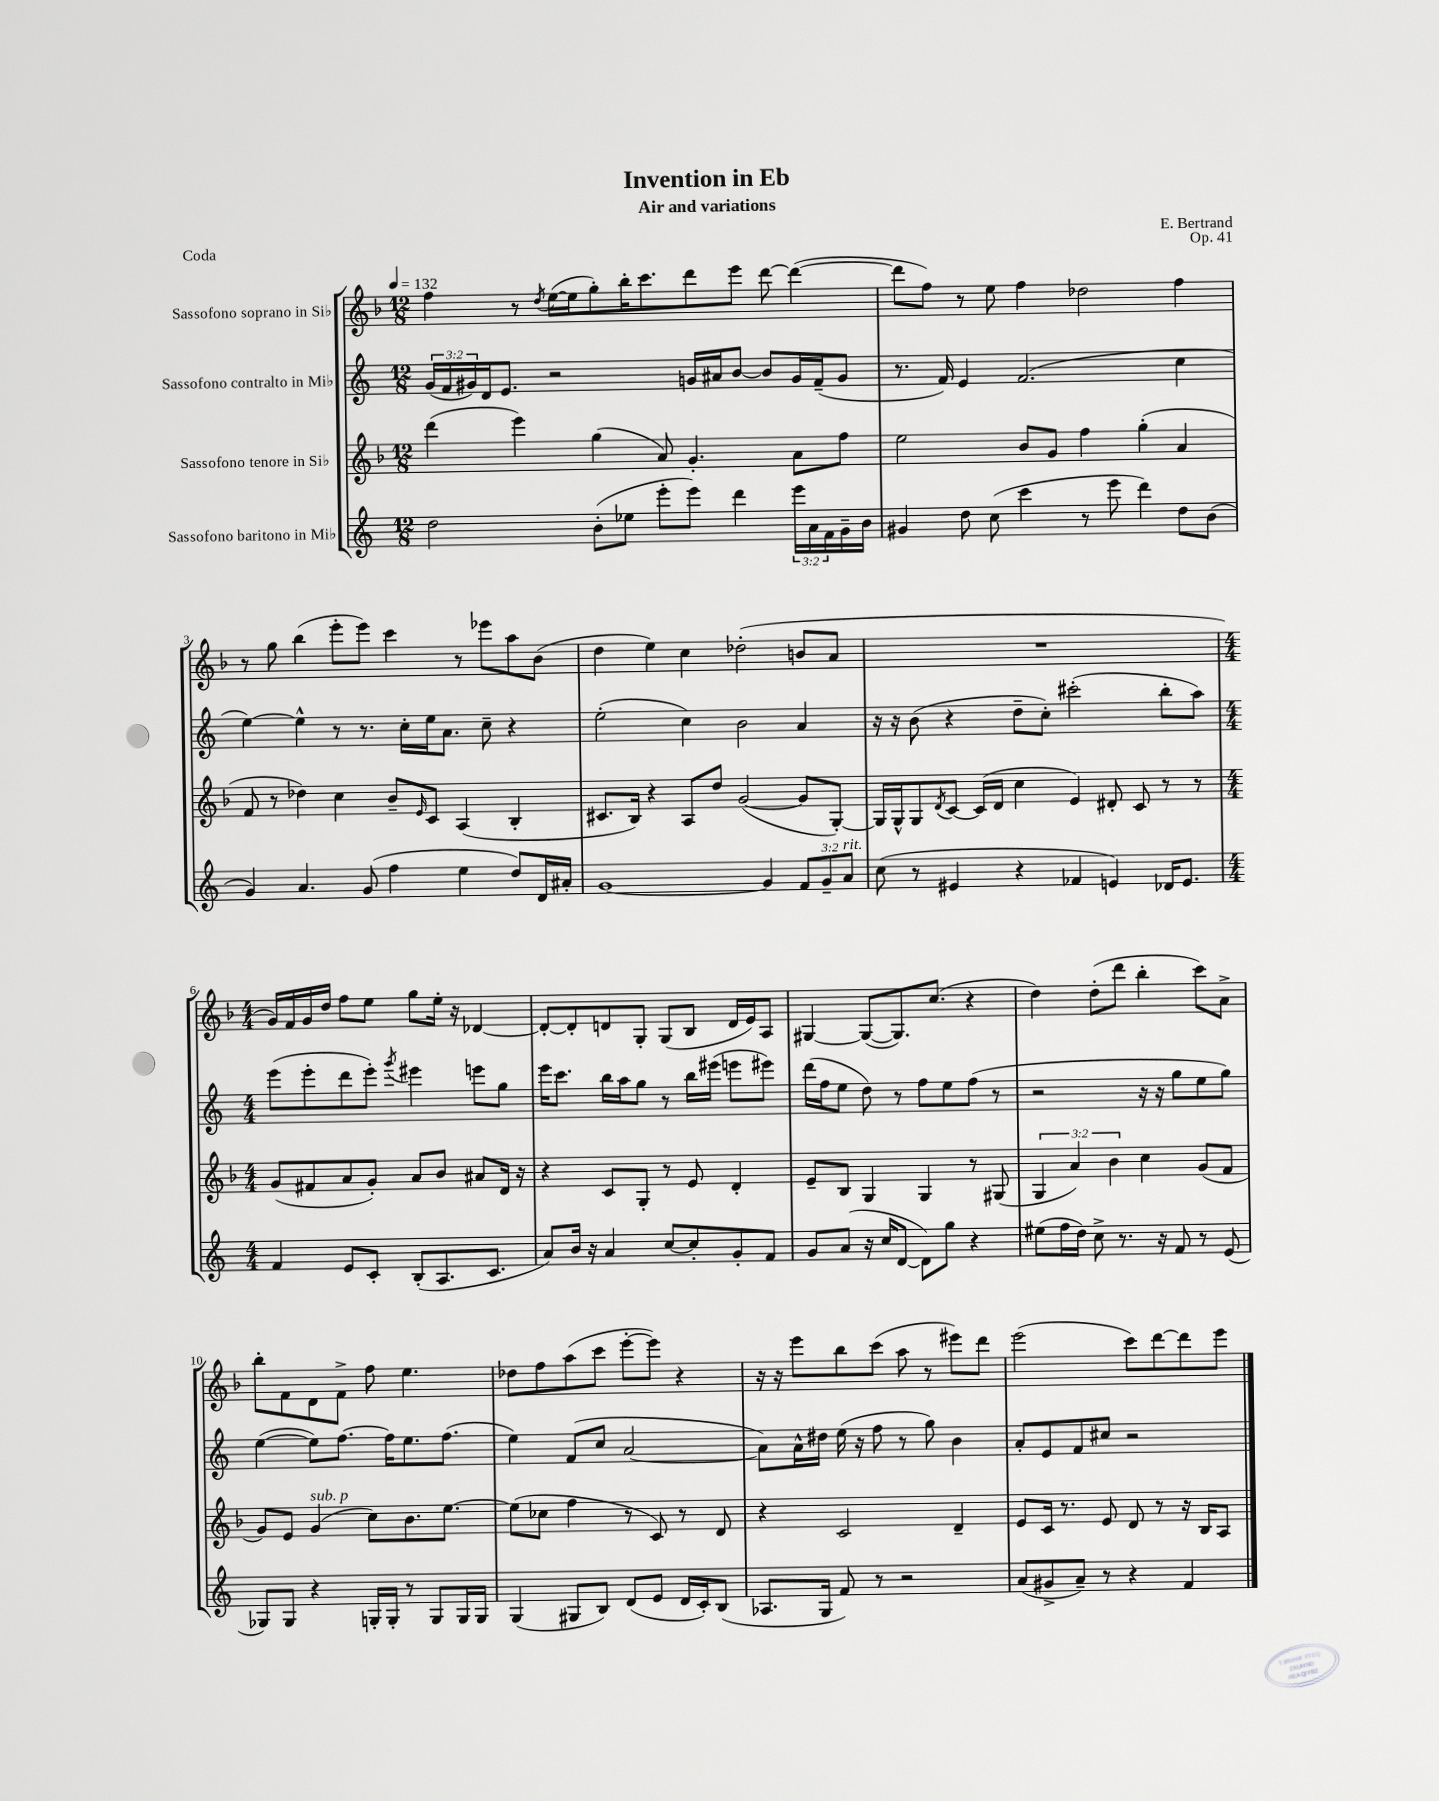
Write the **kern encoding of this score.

**kern	**kern	**kern	**kern
*part4	*part3	*part2	*part1
*staff4	*staff3	*staff2	*staff1
*I"Sassofono baritono in Mi♭	*I"Sassofono tenore in Si♭	*I"Sassofono contralto in Mi♭	*I"Sassofono soprano in Si♭
*clefG2	*clefG2	*clefG2	*clefG2
*k[]	*k[b-]	*k[]	*k[b-]
*M12/8	*M12/8	*M12/8	*M12/8
*MM132	*MM132	*MM132	*MM132
=1	=1	=1	=1
2dd\	(4ddd\	(24g/LL	4ff\
.	.	24f/	.
.	.	24g#X/)	.
.	.	16d/J	.
.	.	8.e/J	.
.	4eee\)	.	8r
.	.	.	8qdd/
.	.	2r	([16ee\LL
.	.	.	16ee\J]
(8b'\L	(4gg\	.	8gg'\)
8ee-X\J	.	.	16bb-'\K
.	.	.	8.ccc\
8eee'\L	8a/)	.	.
8eee\J)	4.g'/	16gn/LL	8ddd\
.	.	16a#X/J	.
4ddd\	.	[8b/J	8eee\J
.	.	8b/L]	[8ddd\
24eee\LL	8a\L	16g/L	(4ddd\_
24a\	.	.	.
.	.	(16f~/J	.
24f\	.	.	.
16g~\	8ff\J	8g/J	.
16b\JJ	.	.	.
=2	=2	=2	=2
4g#X/	2ee\	8.r	8ddd\L]
.	.	.	8ff\J)
.	.	16f/)	.
8dd\	.	4e/	8r
(8cc\	.	.	8ee\
4ccc\	8b-/L	(2.f/	4ff\
.	8g/J	.	.
8r	4ff\	.	2dd-X\
8eee\	.	.	.
4ddd\)	(4gg'\	.	.
8dd\L	4a/	4cc\	4ff\
(8b\J	.	.	.
!!LO:LB:g=z
=3	=3	=3	=3
4g/)	8f/	[4ee\)	8r
.	8r	.	8gg\
4.a/	4dd-X\)	4ee^^\]	(4bb-\
.	4cc\	8r	8eee'\L
(8g/	.	8.r	8eee\J)
4ff\	8b-~/L	.	4ccc\
.	.	16cc'\LL	.
.	16qqe/	.	.
.	8c/J	16ee\J	.
.	.	8.a\J	.
4ee\	(4A/	.	8r
.	.	8cc~\	8eee-X\L
8dd/L)	4B-'/	4r	8aa\
16d/L	.	.	(8b-\J
16a#X'/JJ	.	.	.
=4	=4	=4	=4
[1g	8.c#X/L	(2ee'\	4dd\
.	16B-/Jk)	.	.
.	4r	.	4ee\)
.	8A/L	4cc\)	4cc\
.	8dd/J	.	.
.	([2g/	2b\	(2dd-X'\
4g/]	.	.	.
12f/L	8g/L]	4a/	8bn/L
12g~/	.	.	.
.	[8G'/J)	.	8a/J
!LO:TX:a:i:t=rit.	!	!	!
12a/J	.	.	.
=5	=5	=5	=5
(8cc\	16G/LL]	16r	1.r
.	16G^^/J	16r	.
8r	8G/	(8b\	.
.	8qd/	.	.
4e#X/	[8c/J	4r	.
.	(16c/LL]	.	.
.	16d/JJ	.	.
4r	4cc\	8dd~\L	.
.	.	8cc'\J)	.
4f-X/	4e/)	(2ccc#X'\	.
4en/)	8d#X'/	.	.
.	8c/	.	.
16d-X/KL	8r	8bb'\L	.
8.e/J	.	.	.
.	8r	8aa\J)	.
!!LO:LB:g=z
=6	=6	=6	=6
*M4/4	*M4/4	*M4/4	*M4/4
4f/	(8g/L	(8eee\L	16g/LL)
.	.	.	16f/
.	8f#X/	8eee'\	16g/
.	.	.	16dd/JJ
8e/L	8a/	8ddd\	8ff\L
8c'/J	8g'/J)	8eee'\J)	8ee\J
.	.	8qggg/	.
(8B'/L	8a/L	4eee#X\	8gg\L
8.A/	8b-/J	.	16ee'\Jk
.	.	.	16r
.	8a#X/L	8eeen\L	[4d-X/
8.c/J	.	.	.
.	16d/Jk	8gg\J	.
.	16r	.	.
=7	=7	=7	=7
8a/L)	4r	16eee\KL	8d-'/L_
.	.	8.ccc\J	.
16b/Jk	.	.	8d-'/]
16r	.	.	.
4a/	8c/L	16bb\LL	8dn/
.	.	16aa\J	.
.	8G'/J	8gg\J	8G'/J
[8cc/L	8r	8r	(8G/L
8cc'/]	8e/	16bb\LL	8B-/J
.	.	(16eee#X\JJ	.
8g'/	4d'/	8eeen\L	16d/LL
.	.	.	16e/J)
8f/J	.	8eee#X\J)	8A/J
=8	=8	=8	=8
8g/L	8e~/L	(16ddd\LL	[4G#X/
.	.	16ff\J	.
(8a/J	8B-/J	8ee\J	.
16r	4G/	8dd\)	(8G#/L_
16cc/KL	.	.	.
[8d/J	.	8r	8.G#/])
8d\L])	4G/	8ff\L	.
.	.	.	(8.cc/J
8gg\J	.	8ee\	.
4r	8r	(8ff\J	4r
.	(8G#X/	8r	.
=9	=9	=9	=9
(8ee#X\L	6G/	2r	4dd\)
16ff\L	.	.	.
.	6a/)	.	.
16dd\JJ)	.	.	.
8cc^\	.	.	(8dd'\L
.	6b-\	.	.
8.r	.	.	8ddd\J
.	4cc\	16r	4bb-'\
16r	.	16r	.
8f/	.	8gg\L	.
8r	(8g/L	8ee\	8ccc\L)
(8e/	8f/J	8gg\J)	8a^\J
!!LO:LB:g=z
=10	=10	=10	=10
8G-X/L)	8g/L)	([4ee\	8bb-'\L
8G-/J	8e/J	.	8f\
!	!LO:TX:a:i:t=sub. p	!	!
4r	(4g/	8ee\L])	8d\
.	.	[8.ff\J	8f^\J
16Gn'/LL	8cc\L)	.	8ff\
16G'/JJ	.	16ff\KL]	.
8r	8.b-\	8.ee\	4.ee\
8G/L	.	.	.
.	[8.ee\J	(8.ff\J	.
16G/L	.	.	.
16G/JJ	.	.	.
=11	=11	=11	=11
(4G/	(8ee\L]	4ee\)	8dd-X\L
.	8cc-X\J	.	8ff\
8G#X/L	4ff\	(8f/L	(8aa\
8B/J)	.	8cc/J	8ccc\J
(8d/L	8r	[2a/	[8eee'\L
8e/J	8c/)	.	8eee\J])
16d/LL	8r	.	4r
16c'/J)	.	.	.
(8B/J	8d/	.	.
=12	=12	=12	=12
8.A-X/L	4r	8a\L])	16r
.	.	.	16r
.	.	16a^^\L	8eee\L
16G/Jk	.	16dd#X\JJ	.
8f/)	2c/	(16ee\	8bb-\
.	.	16r	.
8r	.	8ff\	(8ccc\J
2r	.	8r	8aa\
.	.	8gg\)	8r
.	4d~/	4b\	8eee#X\L)
.	.	.	8ddd\J
=13	=13	=13	=13
(8a/L	8e/L	8a'/L	(2eee\
8g#X^/	16c/Jk	8e/	.
.	8.r	.	.
8a~/J)	.	8f/	.
8r	8e/	8cc#X/J	.
4r	8d/	2r	8ccc\L)
.	8r	.	[8ddd\
4f/	16r	.	8ddd\]
.	16B-/KL	.	.
.	8A/J	.	8eee\J
==	==	==	==
*-	*-	*-	*-
